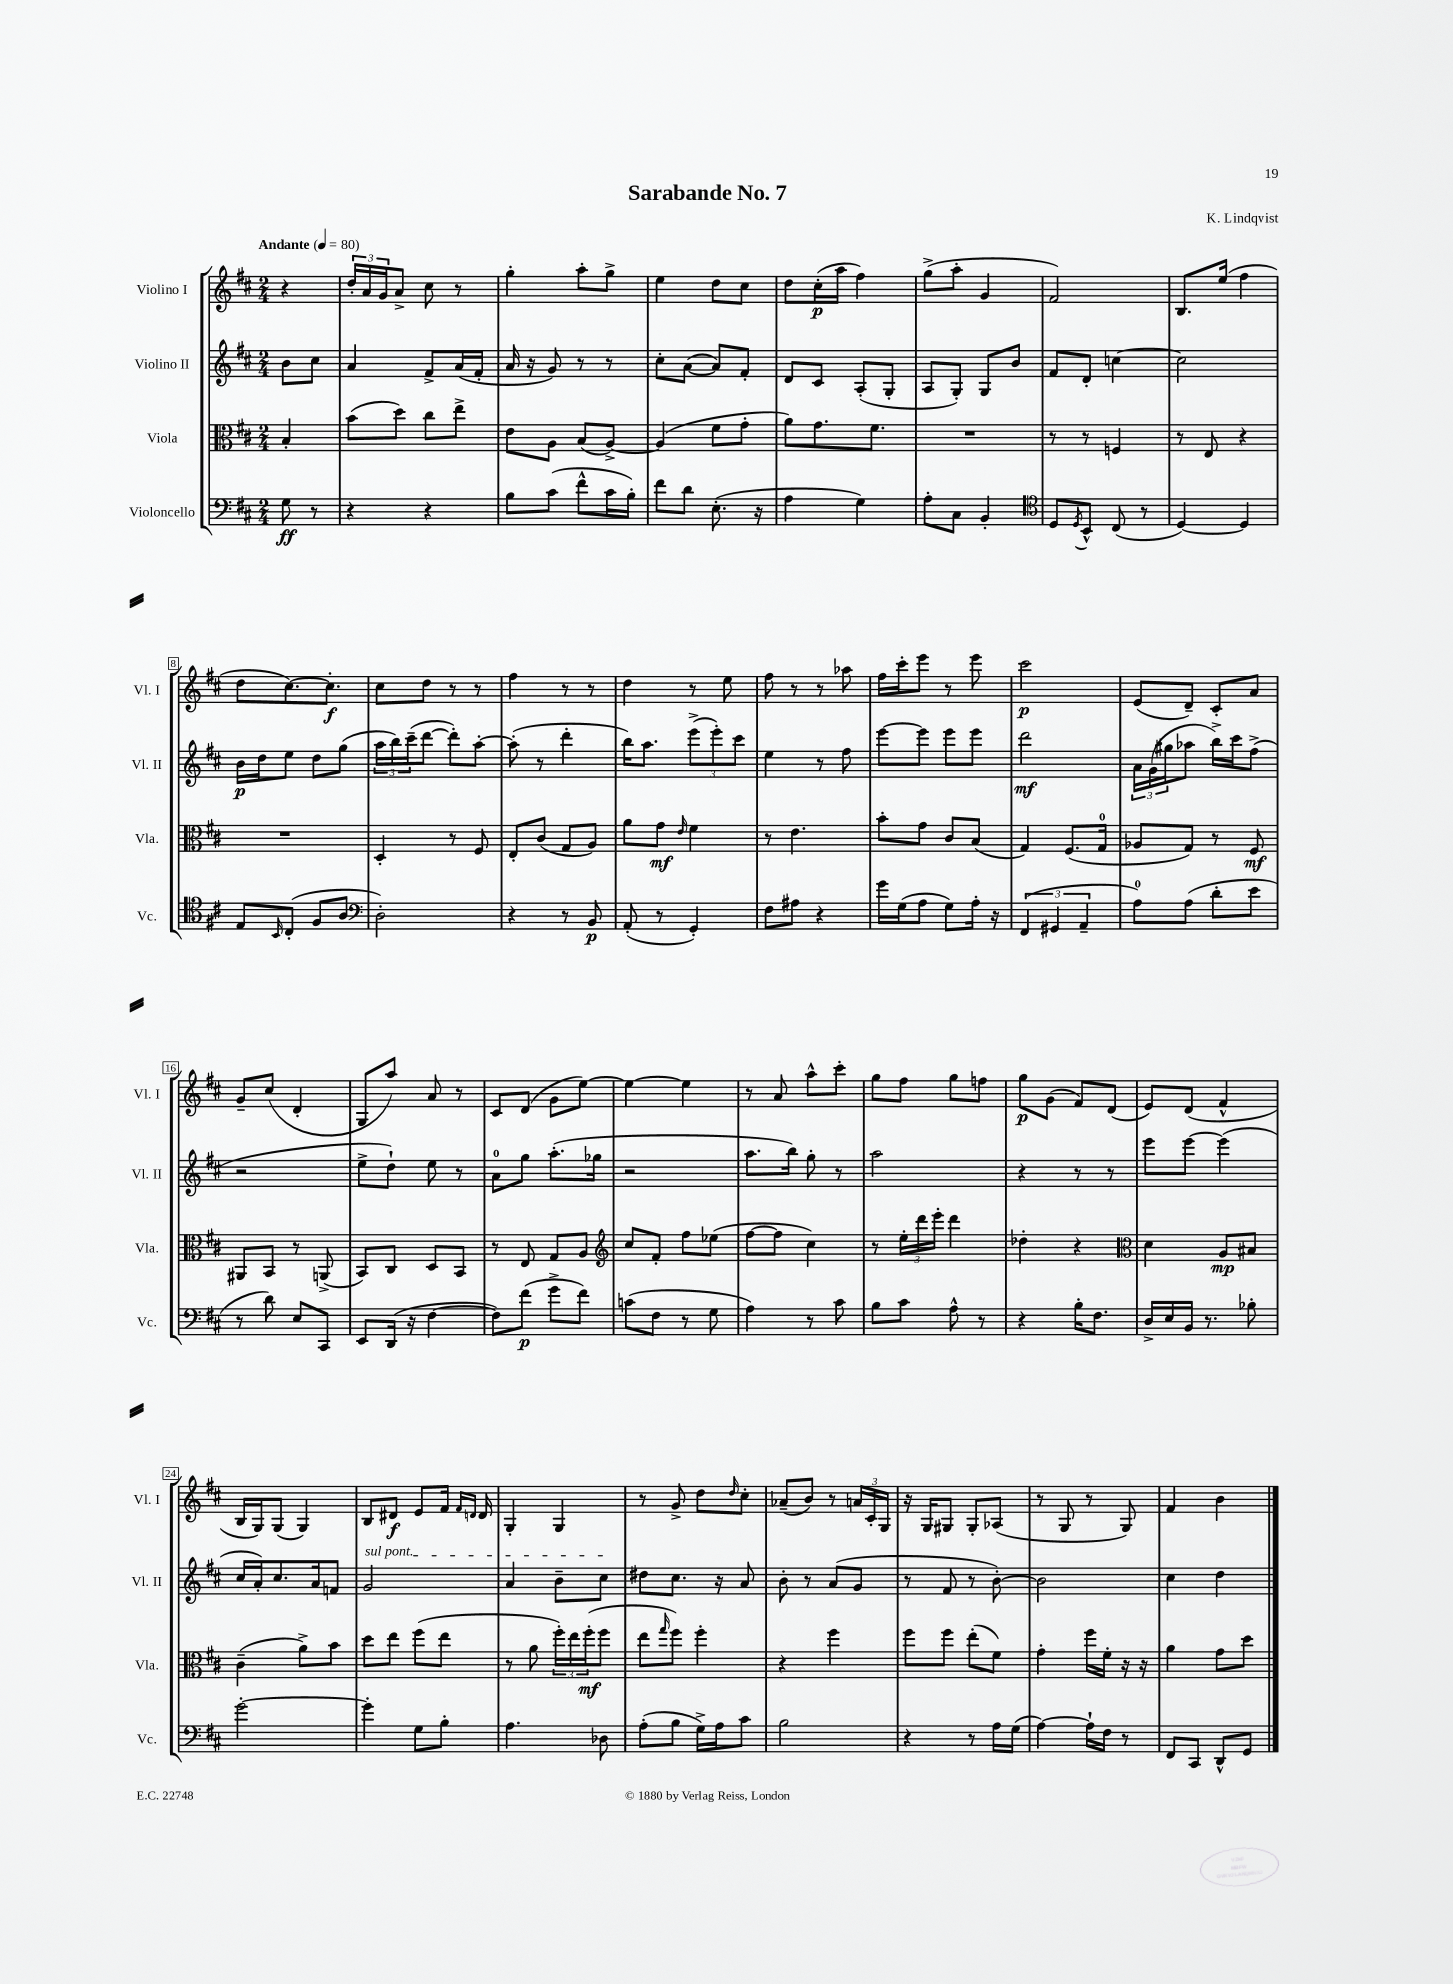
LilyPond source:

\header { title = "Sarabande No. 7" composer = "K. Lindqvist" }
<<
\new StaffGroup <<
\new Staff = "s0" \with { instrumentName = "Violino I" shortInstrumentName = "Vl. I" } {
    \clef treble \key d \major \numericTimeSignature \time 2/4 \partial 4 \tempo "Andante" 4 = 80
    r4 |
    \tuplet 3/2 { d''16-. a'16 g'16 } a'8-> cis''8 r8 |
    g''4-. a''8-. g''8-> |
    e''4 d''8 cis''8 |
    d''8 cis''16-.\p( a''16 fis''4) |
    g''8->( a''8-. g'4 |
    fis'2) |
    b8. e''16( fis''4 |
    d''8 cis''8.~) cis''8.-.\f |
    cis''8 d''8 r8 r8 |
    fis''4 r8 r8 |
    d''4 r8 e''8 |
    fis''8 r8 r8 aes''8 |
    fis''16 cis'''16-. e'''8 r8 e'''8 |
    cis'''2\p |
    e'8( d'8--) cis'8-. a'8 |
    g'8-- cis''8( d'4-. |
    g8 a''8) a'8 r8 |
    cis'8 d'8( g'8 e''8~) |
    e''4~ e''4 |
    r8 a'8 a''8-^ cis'''8-. |
    g''8 fis''8 g''8 f''8 |
    g''8\p g'8( fis'8) d'8( |
    e'8) d'8( fis'4-^ |
    b16 g16) g8( g4) |
    b8 dis'8\f e'8 fis'16 \grace { fis'16 d'16 } d'16 |
    g4-. g4 |
    r8 g'8-> d''8 \grace { d''16 } cis''8-. |
    aes'8--( b'8) r8 \tuplet 3/2 { a'16 cis'16-. g16 } |
    r16 g16 gis8 gis8-. aes8( |
    r8 g8 r8 g8) |
    fis'4 b'4 \bar "|." |
}
\new Staff = "s1" \with { instrumentName = "Violino II" shortInstrumentName = "Vl. II" } {
    \clef treble \key d \major \numericTimeSignature \time 2/4 \partial 4
    b'8 cis''8 |
    a'4 fis'8-> a'16( fis'16-. |
    a'16 r16 g'8) r8 r8 |
    cis''8-. a'8~( a'8) fis'8-. |
    d'8 cis'8 a8-.( g8-. |
    a8 g8-.) g8 b'8 |
    fis'8 d'8-. c''4~ |
    c''2 |
    b'16\p d''16 e''8 d''8 g''8( |
    \tuplet 3/2 { a''16 b''16) cis'''16--( } d'''8~ d'''8-.) a''8~-. |
    a''8-.( r8 d'''4-. |
    b''16) a''8. \tuplet 3/2 { e'''8->( e'''8-.) cis'''8 } |
    e''4 r8 fis''8 |
    e'''8~ e'''8 e'''8 e'''8 |
    d'''2\mf |
    \tuplet 3/2 { a'16 g'16( gis''16 } aes''8 b''16->) cis'''16 fis''8->( |
    r2 |
    e''8-> d''8-!) e''8 r8 |
    a'8-0 g''8 a''8.-.( ges''16 |
    r2 |
    a''8. b''16) g''8-. r8 |
    a''2 |
    r4 r8 r8 |
    e'''8 e'''8~ e'''4( |
    cis''16 a'16-.) cis''8. a'16 f'8 |
    \once \override TextSpanner.bound-details.left.text = \markup { \italic "sul pont." } g'2\startTextSpan |
    a'4 b'8-- cis''8\stopTextSpan |
    dis''8 cis''8. r16 a'8 |
    b'8-. r8 a'8( g'8 |
    r8 fis'8 r8 b'8~-.) |
    b'2 |
    cis''4 d''4 \bar "|." |
}
\new Staff = "s2" \with { instrumentName = "Viola" shortInstrumentName = "Vla." } {
    \clef alto \key d \major \numericTimeSignature \time 2/4 \partial 4
    b4-. |
    b'8( d''8) cis''8 e''8-> |
    e'8 a8 b8( a8~->) |
    a4( fis'8 g'8-. |
    a'8) g'8. fis'8. |
    R2 |
    r8 r8 f4 |
    r8 e8 r4 |
    R2 |
    d4-. r8 fis8 |
    e8-. cis'8( g8 a8) |
    a'8 g'8\mf \grace { e'16 } fis'4 |
    r8 e'4. |
    b'8-. g'8 cis'8 b8( |
    g4) fis8.( g16-0 |
    aes8 g8) r8 fis8\mf |
    ais,8 b,8 r8 a,8->( |
    b,8) cis8 d8 b,8 |
    r8 e8 g8 a8 |
    \clef treble cis''8 fis'8-. fis''8 ees''8( |
    fis''8~ fis''8 cis''4) |
    r8 \tuplet 3/2 { e''16-. d'''16 e'''16-. } d'''4 |
    des''4-. r4 |
    \clef alto d'4 a8\mp bis8 |
    cis'4--( a'8->) b'8 |
    d''8 e''8 fis''8( e''8 |
    r8 a'8 \tuplet 3/2 { fis''16-.) e''16 fis''16-.\mf( } fis''8 |
    e''8 \grace { g''16 } fis''8) fis''4-. |
    r4 fis''4 |
    fis''8 fis''8 e''8-.( fis'8) |
    g'4-. fis''16 fis'16-. r16 r16 |
    a'4 g'8 d''8 \bar "|." |
}
\new Staff = "s3" \with { instrumentName = "Violoncello" shortInstrumentName = "Vc." } {
    \clef bass \key d \major \numericTimeSignature \time 2/4 \partial 4
    g8\ff r8 |
    r4 r4 |
    b8 cis'8( fis'8-^ cis'16 b16-.) |
    fis'8 d'8 e8.-.( r16 |
    a4 g4) |
    a8-. cis8 b,4-. |
    \clef tenor d8 \acciaccatura { d8 } b,8-^ cis8( r8 |
    d4~) d4 |
    e8 \grace { b,16 } cis8-.( fis8 a8 |
    \clef bass d2-.) |
    r4 r8 b,8\p |
    a,8-.( r8 g,4-.) |
    fis8 ais8 r4 |
    g'16 g16( a8 g8) a16-. r16 |
    \tuplet 3/2 { fis,4( gis,4 a,4-- } |
    a8-0) a8( d'8-. e'8 |
    r8 d'8) e8 cis,8 |
    e,8 d,16( r16 fis4~ |
    fis8) fis'8\p( g'8-> fis'8) |
    c'8( fis8 r8 g8 |
    a4) r8 cis'8 |
    b8 cis'8 a8-^ r8 |
    r4 b16-. fis8. |
    d16-> e16 b,16 r8. bes8-. |
    g'2~-. |
    g'4-. g8 b8-. |
    a4. des8 |
    a8-.( b8 g16->) a16 cis'8 |
    b2 |
    r4 r8 a16 g16( |
    a4~) a16-! fis16 r8 |
    fis,8 cis,8 d,8-^ g,8 \bar "|." |
}
>>
>>
\layout { \context { \Score \override BarNumber.stencil = #(make-stencil-boxer 0.1 0.3 ly:text-interface::print) } }
